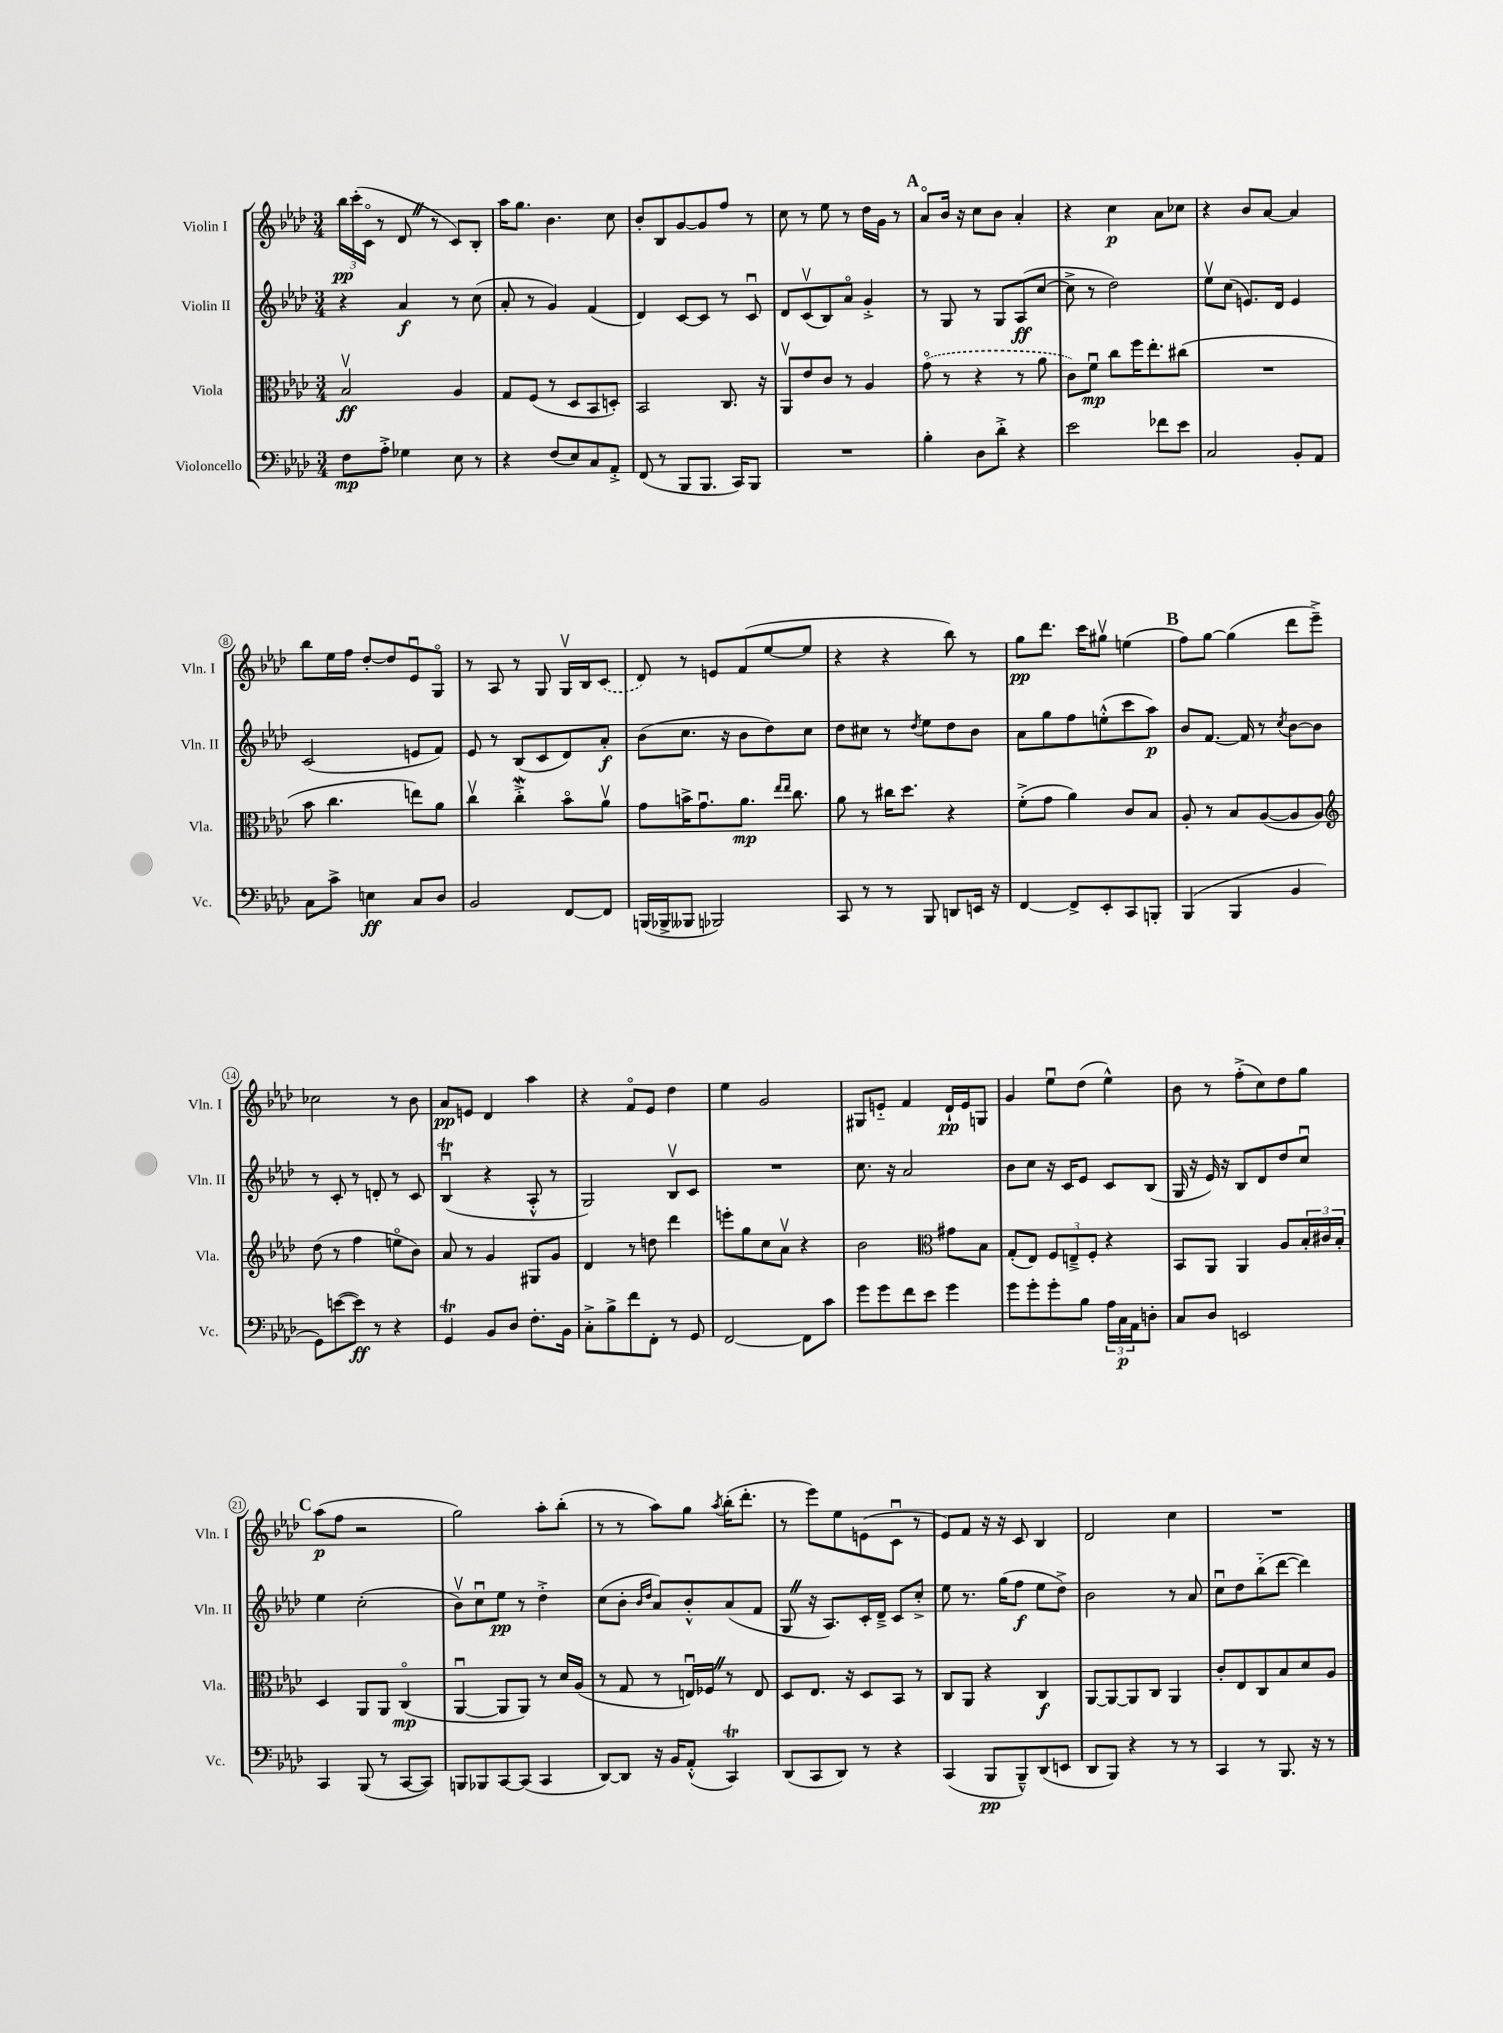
<<
\new StaffGroup <<
\new Staff = "s0" \with { instrumentName = "Violin I" shortInstrumentName = "Vln. I" } {
    \clef treble \key aes \major \numericTimeSignature \time 3/4
    \tuplet 3/2 { bes''16\pp c'''16-.( c'16\flageolet } r8 des'8 \once \override BreathingSign.text = \markup { \musicglyph "scripts.caesura.straight" } \breathe r8 c'8) bes8-. |
    aes''16 g''8. bes'4. c''8 |
    bes'8-. bes8 g'8~ g'8 f''8 r8 |
    c''8 r8 ees''8 r8 des''16 g'16 r8 |
    \mark \markup { \bold "A" } aes'8\flageolet bes'16 r16 c''8 bes'8 aes'4-. |
    r4 c''4\p aes'8 ces''8 |
    r4 bes'8 aes'8~ aes'4 |
    bes''8 ees''16 f''16 des''8~-. des''8 ees'8\downbow g8\flageolet |
    r8 aes8 r8 g8 g16\upbow bes16 \once \slurDashed c'8( |
    des'8) r8 e'8 f'8( ees''8~ ees''8 |
    r4 r4 bes''8) r8 |
    g''8\pp des'''8. c'''16 gis''8\upbow e''4( |
    \mark \markup { \bold "B" } f''8) g''8~ g''4( des'''8 ees'''8--->) |
    ces''2 r8 bes'8 |
    aes'8\pp e'8 des'4 aes''4 |
    r4 f'8\flageolet ees'8 des''4 |
    ees''4 g'2 |
    gis8 e'8-_ f'4 des'16-!\pp e'16 g8 |
    g'4 ees''8\downbow des''8( ees''4-^) |
    bes'8 r8 f''8-.->( c''8) des''8 g''8 |
    \mark \markup { \bold "C" } aes''8\p( f''8 r2 |
    g''2) aes''8-. bes''8-.( |
    r8 r8 aes''8) g''8 \acciaccatura { aes''8 } bes''16-.( des'''8.-. |
    r8 ees'''8) ees''8 e'8( c'8\downbow r8 |
    ees'8) f'8 r16 r16 c'8 bes4 |
    des'2 c''4 |
    R2. \bar "|." |
}
\new Staff = "s1" \with { instrumentName = "Violin II" shortInstrumentName = "Vln. II" } {
    \clef treble \key aes \major \numericTimeSignature \time 3/4
    r4 aes'4\f r8 c''8( |
    aes'8-. r8 g'4) f'4( |
    des'4) c'8~ c'8 r8 c'8\downbow |
    des'8 c'8\upbow( bes8) aes'8\flageolet g'4-.-> |
    \mark \markup { \bold "A" } r8 g8 r8 g8 aes8\ff( c''8~ |
    c''8-> r8 des''2) |
    ees''8\upbow c''8( e'8.) des'16 e'4 |
    c'2( e'8 f'8) |
    ees'8 r8 bes8( c'8 des'8) aes'8-.\f |
    bes'8( c''8. r16 bes'8 des''8) c''8 |
    des''8 cis''8 r8 \acciaccatura { des''8 } ees''8 des''8 bes'8 |
    aes'8 g''8 f''8 e''8-.-^( c'''8 aes''8\p) |
    \mark \markup { \bold "B" } bes'8 f'8.~ f'16 r8 \acciaccatura { c''8 } bes'8~ bes'8 |
    r8 c'8-. r8 d'8-. r8 c'8 |
    bes4\downbow\trill( r4 aes8-.-^ r8 |
    g2) bes8\upbow c'8 |
    R2. |
    c''8. r16 aes'2 |
    bes'8 c''8 r16 c'16 ees'8 c'8 bes8( |
    g16 r16 ees'16) r16 bes8 des'8 des''8 c''8\downbow |
    \mark \markup { \bold "C" } ees''4 c''2-.( |
    bes'8\upbow) c''8\downbow ees''8\pp r8 des''4-.-> |
    c''8( bes'8-. \grace { bes'16 des''16 } aes'8) bes'8-.-^ aes'8( f'8 |
    g8 \once \override BreathingSign.text = \markup { \musicglyph "scripts.caesura.straight" } \breathe r16 aes8.) c'16-. des'16---> c'8 c''8-.-> |
    ees''8 r8. g''16( f''8\f ees''8 des''8->) |
    bes'2 r8 aes'8 |
    c''8\downbow des''8 bes''8-_( des'''8~ des'''4) \bar "|." |
}
\new Staff = "s2" \with { instrumentName = "Viola" shortInstrumentName = "Vla." } {
    \clef alto \key aes \major \numericTimeSignature \time 3/4
    bes2\upbow\ff aes4 |
    g8 f8( r8 des8 bes,8 d8-.) |
    bes,2 c8. r16 |
    aes,8\upbow ees'8 c'8 r8 aes4 |
    \mark \markup { \bold "A" } \once \slurDashed g'8\flageolet( r8 r4 r8 aes'8 |
    c'8) f'8\downbow\mp c''8 f''16 ees''8.-. cis''8( |
    R2. |
    bes'8 c''4. e''8) aes'8 |
    c''4\upbow c''4-.->\mordent bes'8\flageolet aes'8\upbow |
    g'8 b'16-> g'8.\downbow aes'8.\mp \grace { ees''16 ees''16 } c''8. |
    aes'8 r8 cis''16 des''8. r4 |
    f'8-.->( g'8 aes'4) c'8 bes8 |
    \mark \markup { \bold "B" } aes8-. r8 bes8 aes8~( aes8 aes8) |
    \clef treble des''8( r8 f''4 e''8\flageolet bes'8) |
    aes'8 r8 g'4 gis8 g'8 |
    des'4 r8 d''8 des'''4 |
    e'''8-. g''8 c''8 aes'8\upbow r4 |
    bes'2 \clef alto gis'8 bes8 |
    g8-.( ees8) \tuplet 3/2 { f8 e8---> f8-. } r4 |
    bes,8 aes,8 aes,4 aes8 \tuplet 3/2 { bes16-. cis'16 bes16-. } |
    \mark \markup { \bold "C" } des4 aes,8 aes,8 c4\flageolet\mp( |
    aes,4~\downbow aes,8 aes,8) r8 des'16 aes16( |
    r8 g8 r8 e16\downbow) fes16 \once \override BreathingSign.text = \markup { \musicglyph "scripts.caesura.straight" } \breathe r8 e8 |
    des8 ees8. r16 des8 bes,8 r8 |
    c8 aes,8 r4 c4\f |
    aes,8~ aes,8~ aes,8 c8 aes,4 |
    c'8-. ees8 c8 bes8 des'8 aes8 \bar "|." |
}
\new Staff = "s3" \with { instrumentName = "Violoncello" shortInstrumentName = "Vc." } {
    \clef bass \key aes \major \numericTimeSignature \time 3/4
    f8\mp aes8-.-> ges4 ees8 r8 |
    r4 f8( ees8) c8 aes,8-.-> |
    f,8( r8 bes,,8 bes,,8. c,16) bes,,8 |
    R2. |
    \mark \markup { \bold "A" } bes4-. des8 des'8-.-> r4 |
    ees'2 fes'8 ees'8 |
    c2 bes,8-. aes,8 |
    c8 c'8-> e4\ff c8 des8 |
    bes,2 f,8~ f,8 |
    b,,16( bes,,16-> beses,,8 bes,,2) |
    c,8 r8 r8 bes,,8 d,8 e,16 r16 |
    f,4~ f,8-> ees,8-. c,8 b,,8-. |
    \mark \markup { \bold "B" } bes,,4( bes,,4 bes,4 |
    g,8) e'8~( e'8\ff) r8 r4 |
    g,4\trill bes,8 des8 f8.-. bes,16 |
    c8-.-> bes8-> f'8 f,8-. r8 g,8 |
    f,2~ f,8 c'8 |
    g'8 g'8 f'8 ees'8 g'4 |
    g'8 g'8-. g'8-. bes8 \tuplet 3/2 { aes16 c16\p aes,16 } d8-. |
    c8 des8 e,2 |
    \mark \markup { \bold "C" } c,4 bes,,8( r8 c,8~ c,8) |
    b,,8 bes,,8 c,8~ c,8( c,4 |
    des,8~) des,8 r16 bes,16 aes,8-.-^( c,4\trill) |
    des,8( c,8 des,8) r8 r4 |
    c,4( bes,,8\pp bes,,8---^) des,8( e,8 |
    des,8 bes,,8) r4 r8 r8 |
    c,4 r8 bes,,8. r16 r8 \bar "|." |
}
>>
>>
\layout { \context { \Score \override BarNumber.stencil = #(make-stencil-circler 0.1 0.3 ly:text-interface::print) } }
